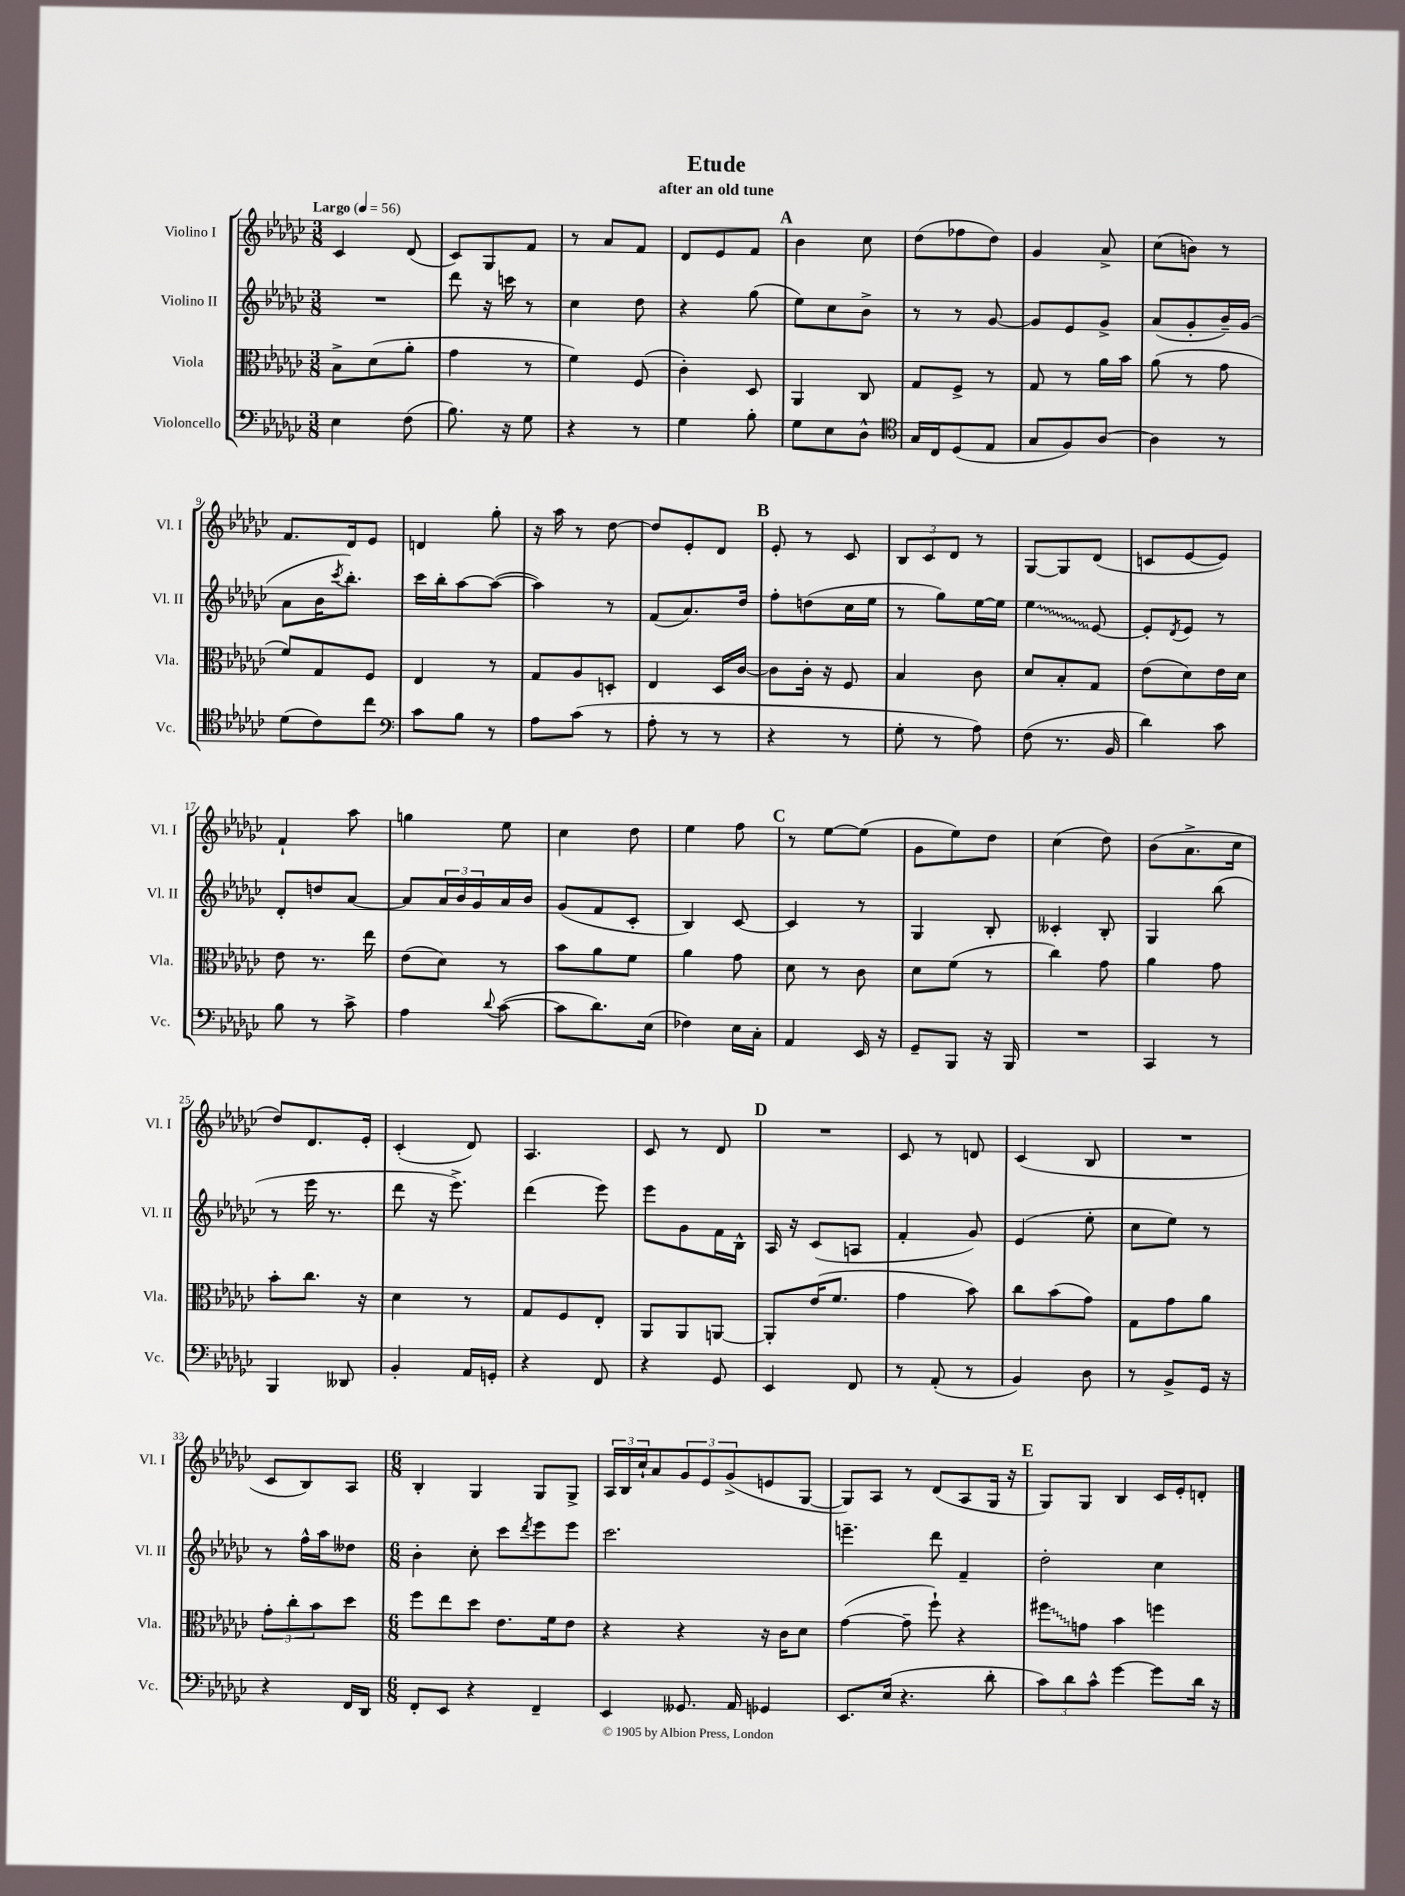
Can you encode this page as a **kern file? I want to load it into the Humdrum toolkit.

**kern	**kern	**kern	**kern
*staff4	*staff3	*staff2	*staff1
*clefF4	*clefC3	*clefG2	*clefG2
*k[b-e-a-d-g-c-]	*k[b-e-a-d-g-c-]	*k[b-e-a-d-g-c-]	*k[b-e-a-d-g-c-]
*M3/8	*M3/8	*M3/8	*M3/8
*MM56	*MM56	*MM56	*MM56
4E-	8B-^	4.r	4c-
.	(8d-	.	.
(8F	8a-'	.	(8d-
=	=	=	=
8.B-)	4g-	8ddd-	8c-)
.	.	16r	8G-
16r	.	16ccc	.
8G-	8r	8r	8f
=	=	=	=
4r	4f)	4cc-	8r
.	.	.	8a-
8r	(8F	8dd-	8f
=	=	=	=
4G-	4c-')	4r	8d-
.	.	.	8e-
8B-'	8D-	(8gg-	8f
=	=	=	=
8G-	4AA-	8ee-)	4b-
8E-	.	8cc-	.
8D-^^	8C-	8b-^	8cc-
=	=	=	=
*clefC4	*	*	*
16G-	8G-	8r	(8dd-
16C-	.	.	.
(8D-	8F^	8r	8ff-
8E-	8r	[8g-	8dd-)
=	=	=	=
8G-	8G-	8g-]	4g-
8F)	8r	8e-	.
[8A-	16a-	8g-^	8a-^
.	16b-	.	.
=	=	=	=
4A-]	(8a-	(8a-	(8cc-
.	8r	8g-'	8b)
8r	8g-	16b-~)	8r
.	.	(16g-	.
=	=	=	=
(8d-	8f)	8a-	8.f
8c-)	8G-	16b-	.
.	.	8qccc-	.
.	.	8.bb-')	16d-
8cc-	8F	.	8e-
=	=	=	=
*clefF4	*	*	*
8c-	4E-	16ccc-	4d
.	.	16bb-'	.
8B-	.	[8aa-	.
8r	8r	(8aa-_	8gg-'
=	=	=	=
8A-	8G-	4aa-])	16r
.	.	.	16aa-
(8c-	8A-	.	8r
8r	8D'	8r	[8dd-
=	=	=	=
8A-'	4E-	(8f	8dd-]
8r	.	8.a-)	8e-'
8r	16D-	.	8d-
.	[16c-	16dd-	.
=	=	=	=
4r	8c-]	8ff'	8e-'
.	16c-'	(8dd	8r
.	16r	.	.
8r	8F	16cc-	8c-
.	.	16ee-	.
=	=	=	=
8G-'	4B-	8r	12B-
.	.	.	12c-
8r	.	8gg-)	.
.	.	.	12d-
8A-)	8c-	[16ee-	8r
.	.	16ee-]	.
=	=	=	=
(8F	8d-	4ee-	[8G-
8.r	8B-'	.	8G-]
.	8G-	[8e-	(8d-
16BB-	.	.	.
=	=	=	=
4d-)	(8e-	8e-']	8c
.	.	8qd-	.
.	8d-)	8e-	[8e-
8c-	16e-	8r	8e-])
.	16d-	.	.
=	=	=	=
8B-	8e-	8d-'	4f`
8r	8.r	8dd	.
8c-^	.	[8a-	8aa-
.	16ee-	.	.
=	=	=	=
4A-	(8e-	8a-]	4gg
.	8d-)	24a-	.
.	.	24b-	.
.	.	24g-	.
8qqd-	.	.	.
([8c-	8r	16a-	8ee-
.	.	16b-	.
=	=	=	=
8c-]	8b-	(8g-	4cc-
8.d-)	8a-	8f	.
.	8f	8c-'	8dd-
(16E-	.	.	.
=	=	=	=
4F-)	4a-	4B-)	4ee-
16E-	8g-	[8c-	8ff
16C-'	.	.	.
=	=	=	=
4AA-	8d-	4c-]	8r
.	8r	.	[8ee-
16EE-	8c-	8r	(8ee-]
16r	.	.	.
=	=	=	=
8GG-~	8d-	4G-	8g-
8BBB-	(8f	.	8ee-)
16r	8r	8B-'	8dd-
16BBB-	.	.	.
=	=	=	=
4.r	4cc-)	4c--'	(4cc-
.	8g-	8B-'	8dd-)
=	=	=	=
4CC-	4a-	4G-	(8b-
.	.	.	8.a-^
8r	8g-	(8bb-	.
.	.	.	16cc-
=	=	=	=
4BBB-	8b-'	8r	8dd-)
.	8.cc-	16eee-	8.d-
.	.	8.r	.
8DD--	.	.	.
.	16r	.	16e-'
=	=	=	=
4BB-'	4d-	8ddd-	(4c-'
.	.	16r	.
.	.	8.eee-^)	.
16AA-	8r	.	8d-)
16GG'	.	.	.
=	=	=	=
4r	8G-	(4ddd-	4.A-
.	8F	.	.
8FF	8E-'	8eee-)	.
=	=	=	=
4r	8AA-	8eee-	8c-
.	8AA-	8g-	8r
8GG-	[8AA	16f	8d-
.	.	16B-^^	.
=	=	=	=
4EE-	8AA']	16A-	4.r
.	.	16r	.
.	(16e-	(8c-	.
.	8.f	.	.
8FF	.	8A	.
=	=	=	=
8r	4g-	4f'	8c-
(8AA-'	.	.	8r
8r	8b-)	8g-)	8d
=	=	=	=
4BB-)	8cc-	(4e-	(4c-
.	(8b-	.	.
8D-	8g-)	8ee-'	8B-
=	=	=	=
8r	8G-	8cc-	4.r
8BB-^	8g-	8ee-)	.
16GG-	8a-	8r	.
16r	.	.	.
=	=	=	=
4r	12g-'	8r	8c-
.	12cc-'	.	.
.	.	16ff^^	8B-)
.	12b-	.	.
.	.	16aa-	.
16FF	8dd-	8dd--	8A-
16DD-	.	.	.
=	=	=	=
*M6/8	*M6/8	*M6/8	*M6/8
8FF'	8ff	4b-'	4B-'
8EE-	8ee-	.	.
4r	8dd-	8cc-'	4G-
.	8.e-	8ccc-	.
.	.	8qddd-	.
4FF~	.	8eee-	8G-
.	16f	.	.
.	8e-	8eee-	8G-^
=	=	=	=
4EE-	4r	2.ccc-	24A-
.	.	.	24B-
.	.	.	24cc-`
.	.	.	8a-
8.GG--	4r	.	12g-
.	.	.	12e-
.	.	.	(12g-^
16AA-	.	.	.
4GG-	16r	.	8e
.	16c-	.	.
.	8d-	.	[8G-
=	=	=	=
8.EE-	([4g-	4.eee~	8G-])
.	.	.	8A-
(16E-	.	.	.
4.r	8g-~]	.	8r
.	8ff`)	8ddd-	(8d-
.	4r	4f~	8A-
8d-'	.	.	16G-
.	.	.	16r
=	=	=	=
12c-)	8ff#	2dd-'	8G-)
12d-	.	.	.
.	8g	.	8G-
12c-^^	.	.	.
[4g-	4b-	.	4B-
8g-]	4ff	4cc-	16c-
.	.	.	16e-'
16d-	.	.	8d'
16r	.	.	.
==	==	==	==
*-	*-	*-	*-
